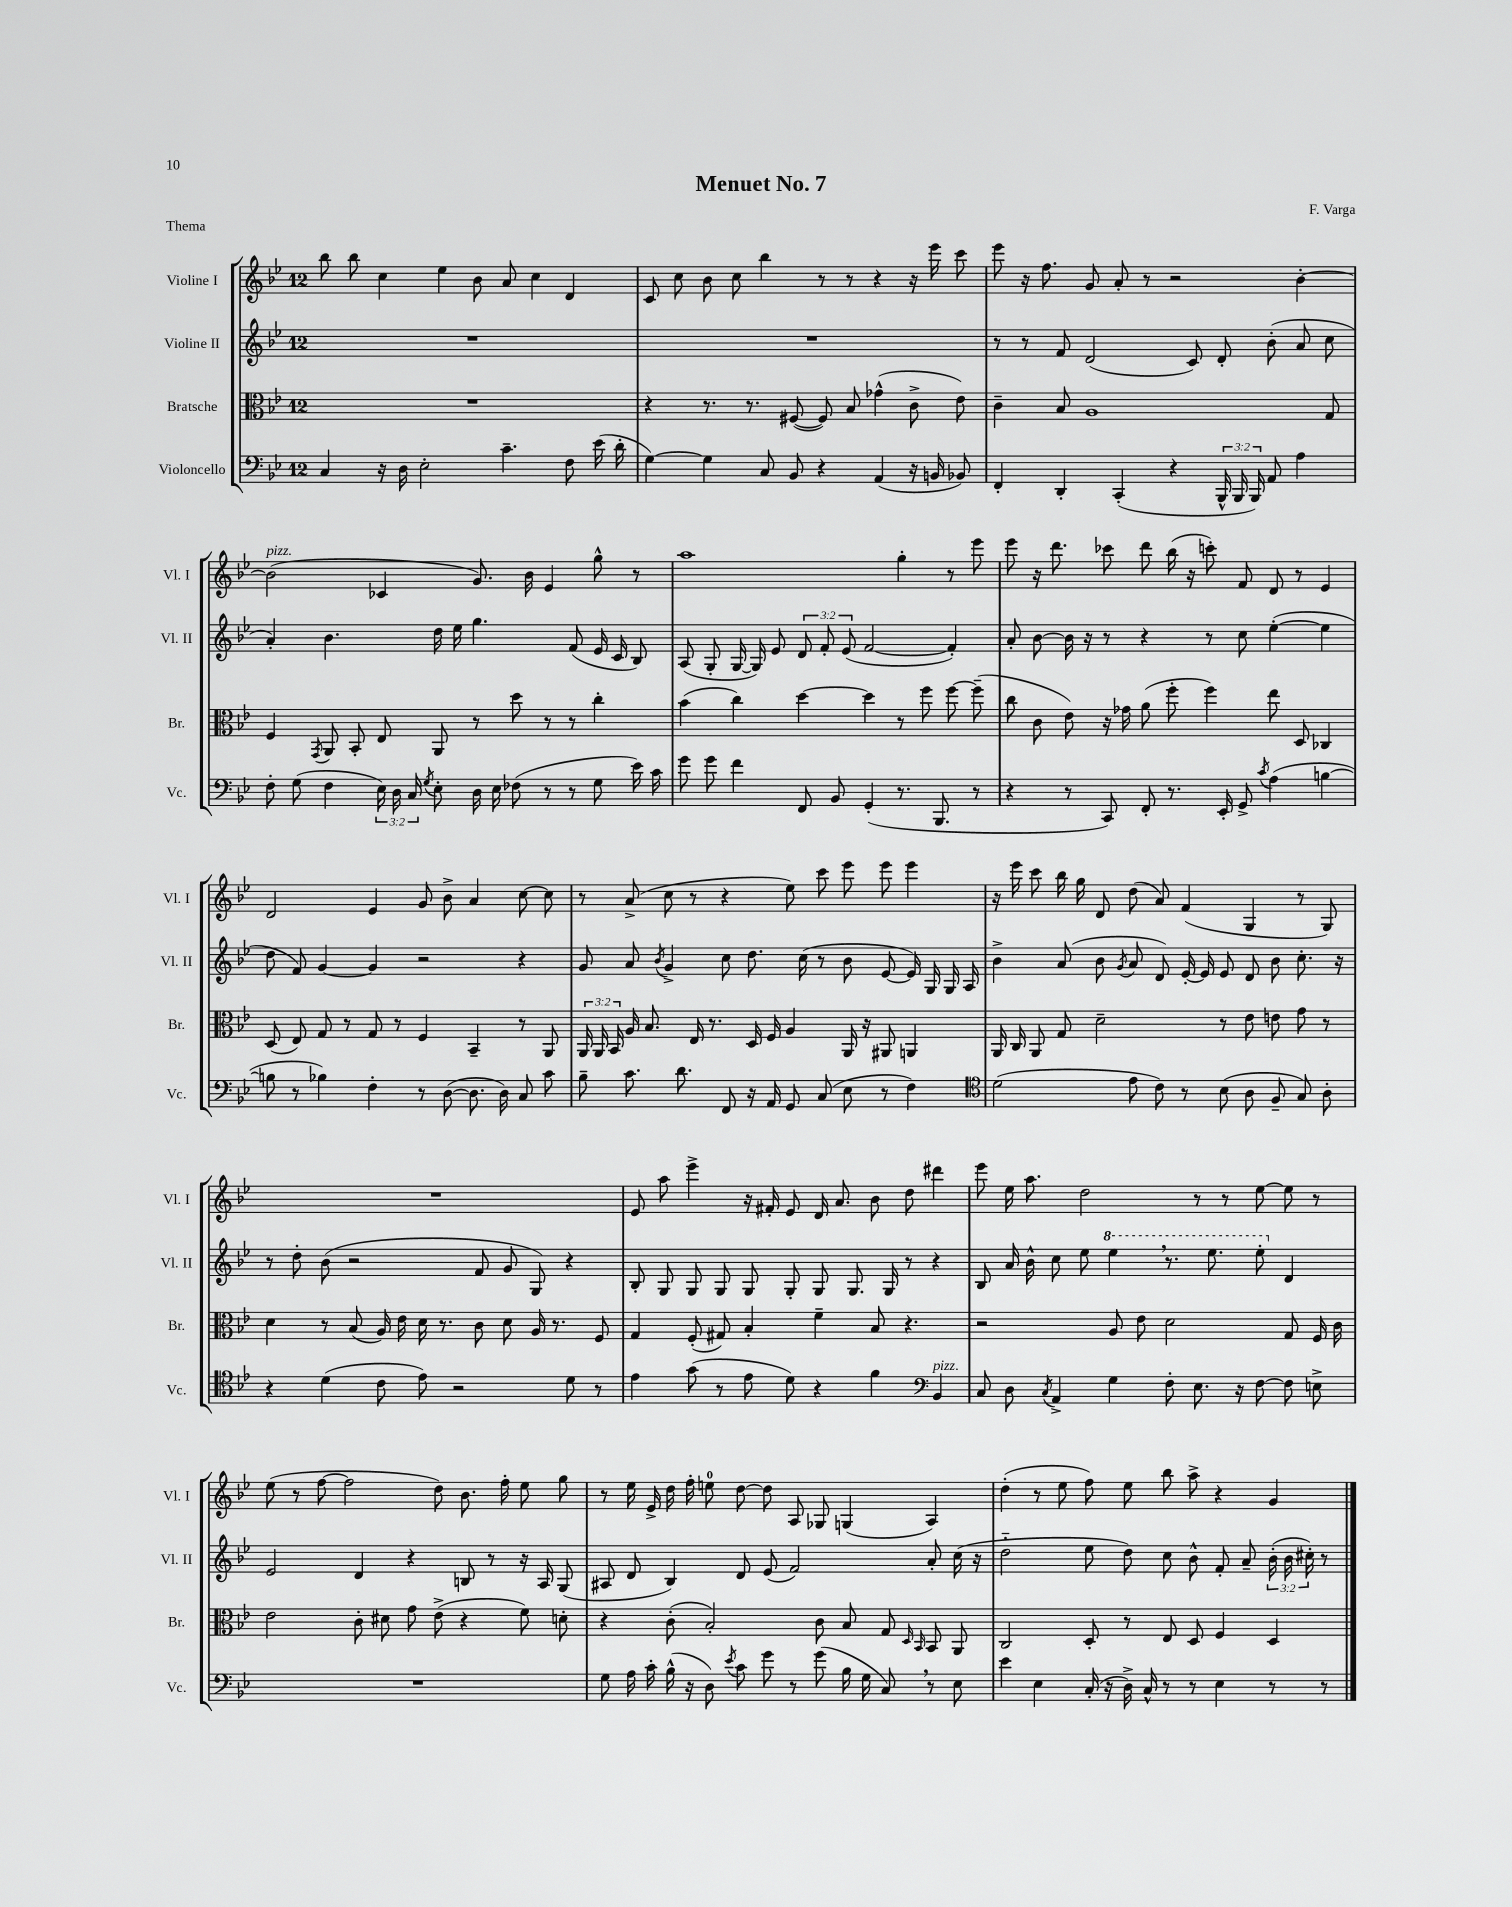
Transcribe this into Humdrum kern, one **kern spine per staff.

**kern	**kern	**kern	**kern
*part4	*part3	*part2	*part1
*staff4	*staff3	*staff2	*staff1
*I"Violoncello	*I"Bratsche	*I"Violine II	*I"Violine I
*I'Vc.	*I'Br.	*I'Vl. II	*I'Vl. I
*clefF4	*clefC3	*clefG2	*clefG2
*k[b-e-]	*k[b-e-]	*k[b-e-]	*k[b-e-]
*M12/8	*M12/8	*M12/8	*M12/8
=1	=1	=1	=1
4C/	1.r	1.r	8bb-\
.	.	.	8bb-\
16r	.	.	4cc\
16D\	.	.	.
2E-'\	.	.	.
.	.	.	4ee-\
.	.	.	8b-\
4.c~\	.	.	8a/
.	.	.	4cc\
8F\	.	.	4d/
(16e-\	.	.	.
16d'\	.	.	.
=2	=2	=2	=2
[4G\)	4r	1.r	8c/
.	.	.	8cc\
4G\]	8.r	.	8b-\
.	.	.	8cc\
.	8.r	.	.
8C/	.	.	4bb-\
8BB-/	([8F#X/	.	.
4r	8F#/])	.	8r
.	8B-/	.	8r
(4AA/	(4g-X^^\	.	4r
16r	8c^\	.	16r
16BBn/	.	.	16eee-\
8BB-X/)	8e-\)	.	8ccc\
=3	=3	=3	=3
4FF'/	4c~\	8r	8eee-\
.	.	8r	16r
.	.	.	8.ff\
4DD'/	8B-/	8f/	.
.	1A	(2d/	8g/
(4CC'/	.	.	8a'/
.	.	.	8r
4r	.	.	2r
.	.	8c/)	.
24BBB-^^/	.	8d'/	.
24BBB-/	.	.	.
24BBB-/)	.	.	.
8AA/	.	(8b-'\	.
4A\	.	8a/	[4b-'\
.	8G/	8cc\	.
!!LO:LB:g=z
=4	=4	=4	=4
!	!	!	!LO:TX:a:i:t=pizz.
8F'\	4F/	4a'/)	(2b-\]
(8G\	.	.	.
.	8qGG/	.	.
4F\	8AA/	4.b-\	.
.	8BB-'/	.	.
24E-\)	8E-/	.	4c-X/
24D\	.	.	.
24C/	.	.	.
8qG/	.	.	.
8E-'\	8AA/	16dd\	.
.	.	16ee-\	.
16D\	8r	4.gg\	8.g/)
16E-\	.	.	.
(8F-X\	8dd\	.	.
.	.	.	16b-\
8r	8r	.	4e-/
8r	8r	(8f/	.
8G\	4cc'\	16e-/	8gg^^\
.	.	16c/	.
16e-\)	.	8B-/)	8r
16c\	.	.	.
=5	=5	=5	=5
8g\	(4b-\	(8A/	1aa
8g\	.	8G'/	.
4f\	4cc\)	[16G/	.
.	.	16G/])	.
.	.	8e-/	.
8FF/	[4dd\	12d/	.
.	.	12f'/	.
8BB-/	.	.	.
.	.	(12e-/	.
(4GG'/	4dd\]	[2f/	.
8.r	8r	.	4gg'\
.	8ff\	.	.
8.BBB-/	.	.	.
.	[8ff\	4f'/])	8r
8r	(8ff~\]	.	8eee-\
=6	=6	=6	=6
4r	8cc\	8a'/	8eee-\
.	8c\	[8b-\	16r
.	.	.	8.ddd\
8r	8e-\)	16b-\]	.
.	.	16r	.
8CC/)	16r	8r	8ccc-X\
.	16g-X\	.	.
8FF'/	(8a\	4r	8ddd\
8.r	8ff'\	.	(16bb-\
.	.	.	16r
.	4ff\)	8r	8cccn'\)
16EE-'/	.	.	.
8GG^/	.	8cc\	8f/
8qc/	.	.	.
(4A\	8ee-\	([4ee-'\	8d/
.	8D/	.	8r
[4Bn\	4C-X/	4ee-\]	4e-/
!!LO:LB:g=z
=7	=7	=7	=7
8Bn\]	(8D/	8dd\	2d/
8r	8E-/)	8f/)	.
4B-X\)	8G/	[4g/	.
.	8r	.	.
4F'\	8G/	4g/]	4e-/
.	8r	.	.
8r	4F/	2r	8g/
([8D\	.	.	8b-^\
8.D\]	4BB-~/	.	4a/
16D\)	.	.	.
8C/	8r	4r	[8cc\
8c\	8AA/	.	8cc\]
=8	=8	=8	=8
8B-~\	24AA/	8g/	8r
.	24AA/	.	.
.	24BB-/	.	.
8.c\	16A/	8a/	(8a^/
.	8.B-/	.	.
.	.	8qb-/	.
.	.	4g^/	8cc\
8.d\	.	.	.
.	16E-/	.	8r
.	8.r	.	.
8FF/	.	8cc\	4r
16r	16D/	8.dd\	.
16AA/	16F/	.	.
8GG/	4A/	.	8ee-\)
.	.	(16cc\	.
(8C/	.	8r	8ccc\
8E-\	16AA/	8b-\	8eee-\
.	16r	.	.
8r	8AA#X/	[8e-/	8eee-\
4F\)	4AAn/	16e-/])	4eee-\
.	.	16G/	.
.	.	16G/	.
.	.	16A/	.
=9	=9	=9	=9
*clefC4	*	*	*
(2d\	16AA/	4b-^\	16r
.	16C/	.	16eee-\
.	8AA/	.	8ccc\
.	8G/	(8a/	16bb-\
.	.	.	16gg\
.	2d~\	8b-\	8d/
.	.	8qg/	.
8e-\	.	8a/	(8dd\
8c\)	.	8d/)	8a/)
8r	.	[16e-'/	(4f/
.	.	16e-/]	.
(8B-\	8r	8e-/	.
8A\	8e-\	8d/	4G/
8F~/	8en\	8b-\	.
8G/)	8g\	8.cc'\	8r
8A'\	8r	.	8G/)
.	.	16r	.
!!LO:LB:g=z
=10	=10	=10	=10
4r	4d\	8r	1.r
.	.	8dd'\	.
(4d\	8r	(8b-\	.
.	(8B-/	2r	.
8c\	16A/)	.	.
.	16e-\	.	.
8e-\)	16d\	.	.
.	8.r	.	.
2r	.	.	.
.	8c\	8f/	.
.	8d\	8g/	.
.	16A/	8G/)	.
.	8.r	.	.
8d\	.	4r	.
8r	8F/	.	.
=11	=11	=11	=11
4e-\	4G/	8B-'/	8e-/
.	.	8G/	8aa\
(8g\	(8F'/	8G/	4eee-^\
8r	8G#X/)	8G/	.
8e-\	4B-'/	8G/	16r
.	.	.	16f#X'/
8d\)	.	8G'/	8e-/
4r	4f~\	8G/	16d/
.	.	.	8.a/
.	.	8.G/	.
4f\	8B-/	.	8b-\
.	.	16G/	.
.	4.r	8r	8dd\
*clefF4	*	*	*
!LO:TX:a:i:t=pizz.	!	!	!
4BB-/	.	4r	4ddd#X\
=12	=12	=12	=12
8C/	2r	8B-/	8eee-\
8D\	.	16a/	16ee-\
.	.	16b-^^\	8.aa\
8qC/	.	.	.
4AA^/	.	8cc\	.
.	.	8ee-\	2dd\
*	*	*8va	*
4G\	8A/	4eee-,\	.
.	8e-\	.	.
8F'\	2d\	8.r	.
8.E-\	.	.	8r
.	.	8.eee-\	.
.	.	.	8r
16r	.	.	.
[8F\	.	8eee-'\	[8ee-\
*	*	*X8va	*
8F\]	8G/	4d/	8ee-\]
8En^\	16F/	.	8r
.	16c\	.	.
!!LO:LB:g=z
=13	=13	=13	=13
1.r	2e-\	2e-/	(8ee-\
.	.	.	8r
.	.	.	[8ff\
.	.	.	2ff\]
.	8c'\	4d/	.
.	8d#X\	.	.
.	8g\	4r	.
.	(8e-^\	.	8dd\)
.	4r	8Bn/	8.b-\
.	.	8r	.
.	.	.	16ff'\
.	8f\)	16r	8ee-\
.	.	16A/	.
.	8dn'\	(8G/	8gg\
=14	=14	=14	=14
8G\	4r	8A#X/	8r
16A\	.	8d/	16ee-\
16c'\	.	.	16e-^/
(16B-^^\	(8c'\	4B-/)	16dd\
16r	.	.	16ff'\
8D\)	2B-'/)	.	8een\
8qe-/	.	.	.
8c\	.	8d/	[8dd\
8g\	.	(8e-/	8dd\]
8r	.	2f/)	8A/
(8g\	8c\	.	8G-X/
16B-\	8B-/	.	(4Gn/
16G\	.	.	.
8C,/)	8G/	.	.
.	16qqD/	.	.
.	16qqBB-/	.	.
8r	8BB-/	8a'/	4A/)
8E-\	8AA/	(16cc\	.
.	.	16r	.
=15	=15	=15	=15
4e-\	2C/	2dd\	(4dd'\
4E-\	.	.	8r
.	.	.	8ee-\
(16C'/	8D'/	8ee-\	8ff\)
16r	.	.	.
16D^\)	8r	8dd\)	8ee-\
16C^^/	.	.	.
8r	8E-/	8cc\	8bb-\
8r	8D/	8b-^^\	8aa^\
4E-\	4F/	8f'/	4r
.	.	8a~/	.
8r	4D/	(24b-'\	4g/
.	.	24b-\	.
.	.	24cc#X'\)	.
8r	.	8r	.
==	==	==	==
*-	*-	*-	*-
